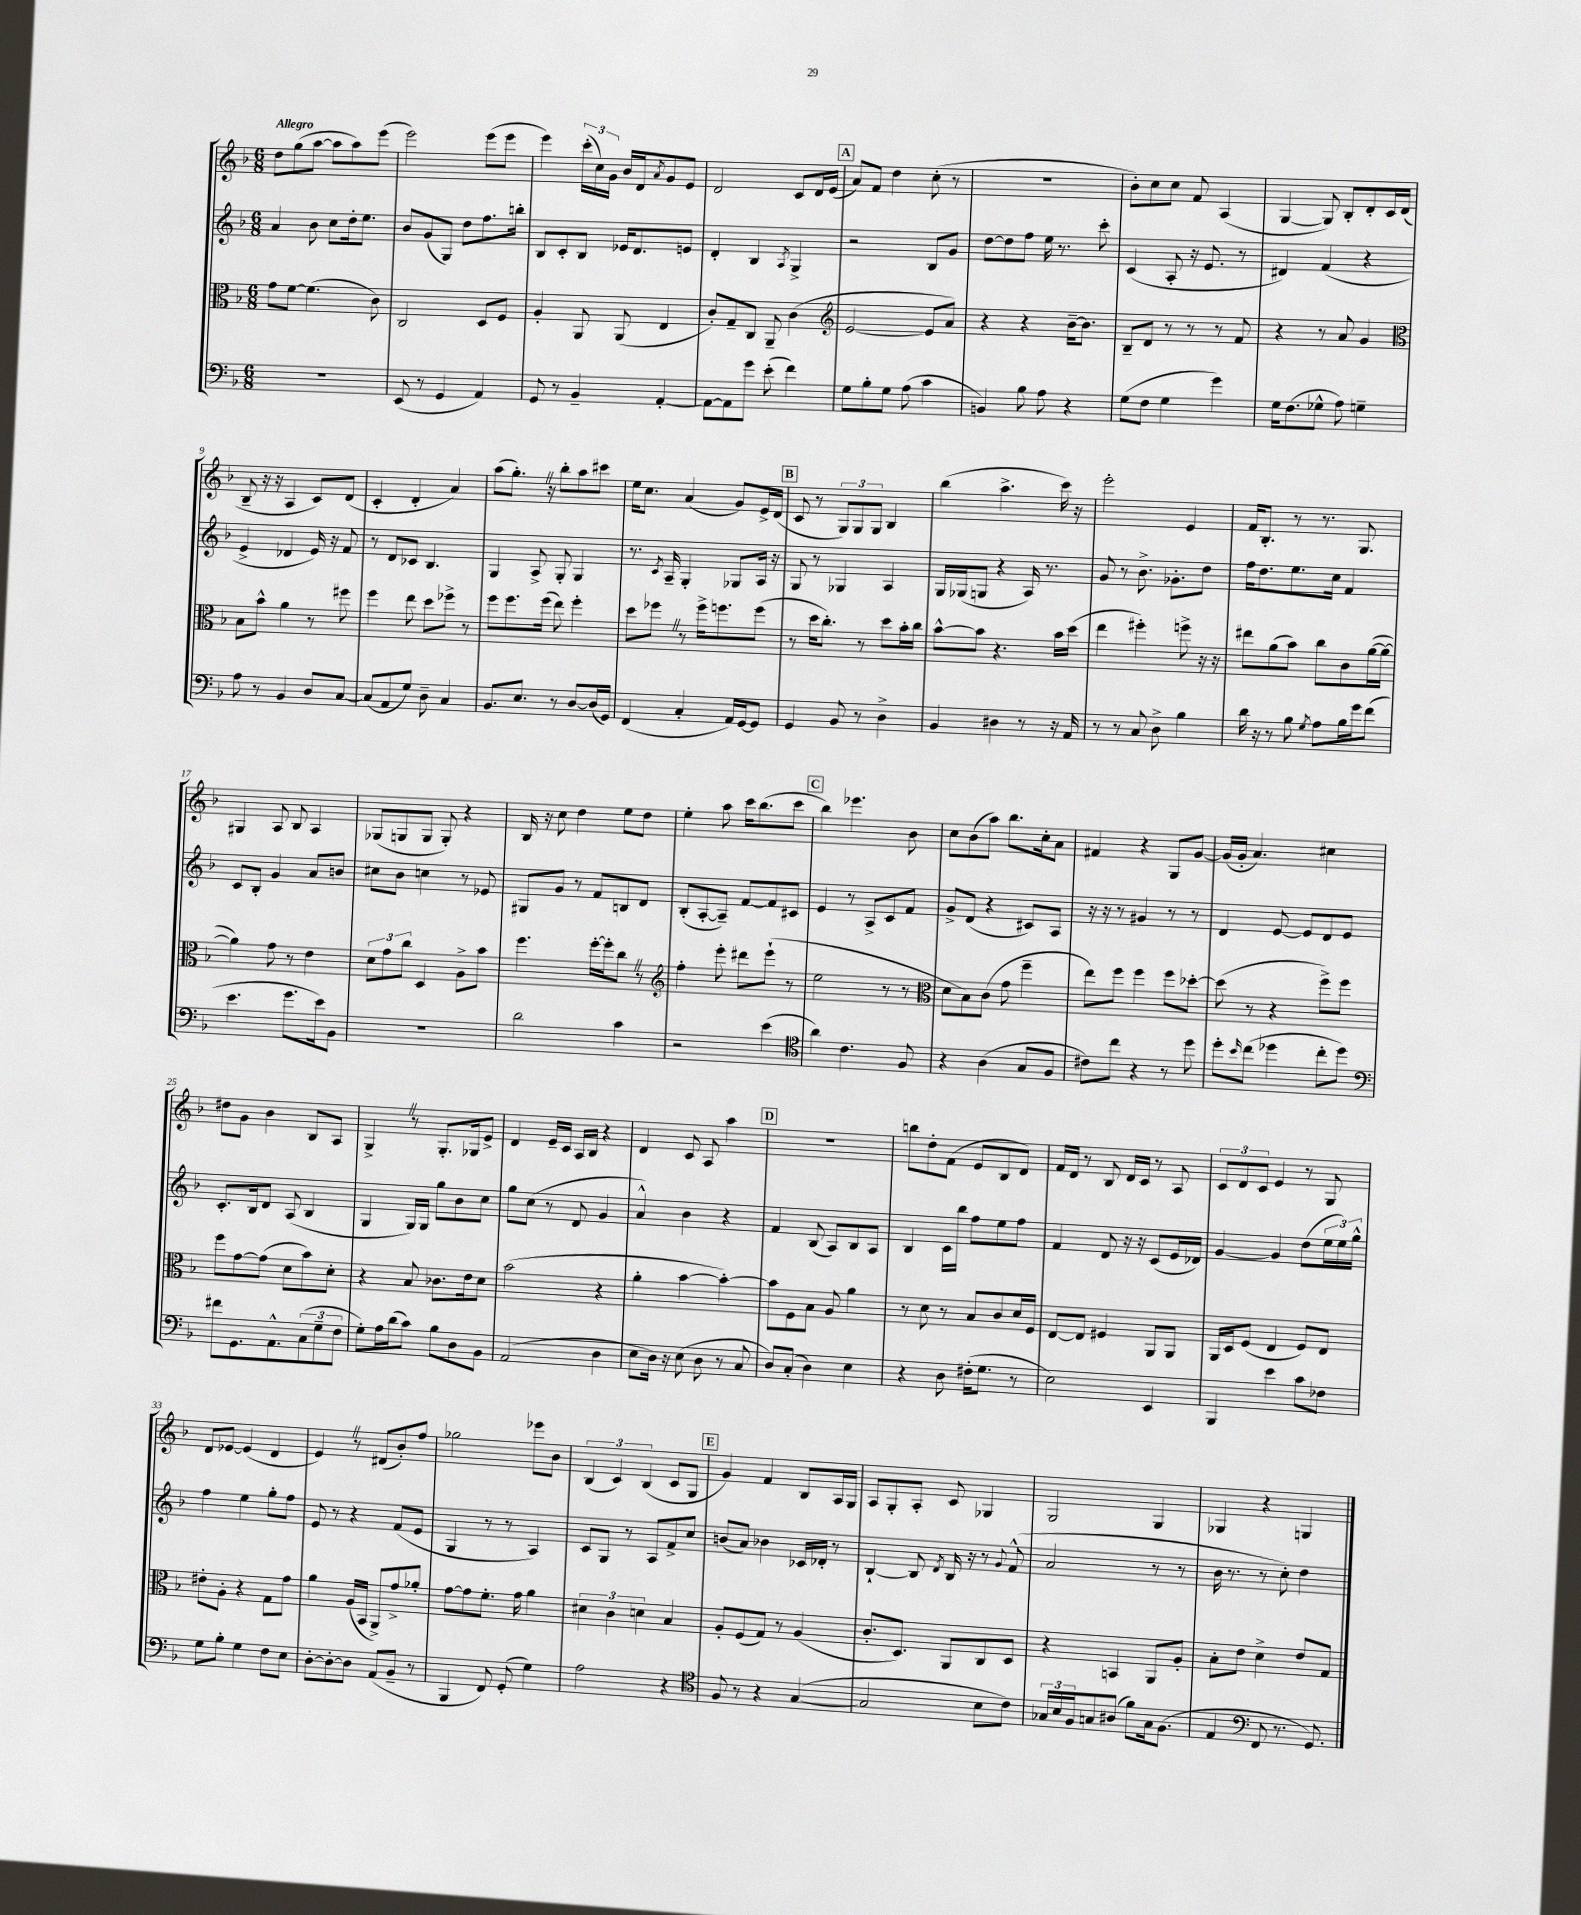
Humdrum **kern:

**kern	**kern	**kern	**kern
*staff4	*staff3	*staff2	*staff1
*clefF4	*clefC3	*clefG2	*clefG2
*k[b-]	*k[b-]	*k[b-]	*k[b-]
*M6/8	*M6/8	*M6/8	*M6/8
2.r	8g	4a	8dd
.	[8f	.	(8gg
.	(4.f]	8b-	[8aa
.	.	8cc	8aa]
.	.	16dd'	8aa)
.	.	8.ee	.
.	8c)	.	(8eee
=	=	=	=
(8EE	2C	8b-	2eee)
8r	.	(8g	.
4GG	.	8G)	.
.	.	8dd	.
4AA)	8D	8.ff	(8eee
.	8F	.	8eee
.	.	16bb'	.
=	=	=	=
8GG	4A'	8B-	4eee)
8r	.	8c'	.
4BB-~	8AA	8B-	(24ccc'
.	.	.	24cc)
.	.	.	24g
.	(8AA	16e-	16b-
.	.	8.d	16d
.	.	.	8qa
[4AA'	4E	.	8g
.	.	8e	8e
=	=	=	=
8AA_	8c')	4d'	2d
8AA]	8G~	.	.
8g	8C	4B-	.
(8e'	8AA~	.	.
.	.	8qA	.
4f)	(4c	4G^	8c
.	.	.	16d
.	.	.	(16e
=	=	=	=
*	*clefG2	*	*
8G	[2e	2r	8a)
8B-'	.	.	8f
8G	.	.	4dd
(8A	.	.	.
4c	8e]	8B-	(8cc'
.	8a)	8g	8r
=	=	=	=
4BB)	4r	[8dd	2.r
.	.	8dd]	.
8B-	4r	8ff	.
8A	.	16ee	.
.	.	8.r	.
4r	[16b-~	.	.
.	8.b-]	.	.
.	.	8ccc'	.
=	=	=	=
(8G	8B-~	(4c	8b-')
8F	8d	.	8cc
4G	8r	8A'	8cc
.	8r	16r	8f
.	.	8.e	.
4g)	8r	.	(4A
.	8f	8r	.
=	=	=	=
16G	4r	4d#)	[4G
(8.F	.	.	.
8G-^^	8r	(4f	8G])
8A)	8a	.	8B-'
4G~	4g	4r	8d'
.	.	.	16c
.	.	.	(16d
=	=	=	=
*	*clefC3	*	*
8A	8B-	4e^	8B-~
8r	8b-^^	.	16r
.	.	.	16r
4BB-	4a	4d-	4A
8D	8r	16e)	8c)
.	.	16r	.
[8C	8ff#	8f	(8d
=	=	=	=
(8C]	4ff	8r	4c'
8AA	.	8d	.
8G)	8ee	8c-	4d'
8D~	8dd	4.B-	.
4C	8ff-^	.	4a)
.	8r	.	.
=	=	=	=
8.BB-	8ff	4G	(8aa
.	8.ff	.	8.gg')
8.E	.	.	.
.	.	8A^	.
.	(16ff	.	16r
8r	8ee)	8G'	8bb-'
[8D	4ff'	4G	8aa
(16D]	.	.	8ccc#
16GG)	.	.	.
=	=	=	=
(4FF	8dd	8.r	16ee
.	.	.	8.cc
.	8ff-	.	.
.	.	8qc	.
.	.	16A~	.
4C'	8r	4G'	(4a
.	16ff-^	.	.
.	8.ff	.	.
16AA)	.	8G-	8g)
[16GG	.	.	.
8GG]	(8ff	16A	16e^
.	.	16r	(16d
=	=	=	=
4GG	8r	8G	8c
.	16dd	8r	8r
.	8.cc')	.	.
8BB-	.	4G-	12G)
.	.	.	12G
8r	8r	.	.
.	.	.	12G
4D^	8dd	4A	4B-
.	16b-'	.	.
.	16cc	.	.
=	=	=	=
4BB-	[8b-^^	16G	(4bb-
.	.	(16G-	.
.	8b-]	8G	.
4D#	4.r	4r	4.aa^
8r	.	16A)	.
.	.	8.r	.
16r	16b-	.	16ccc)
16AA	(16dd	.	16r
=	=	=	=
8r	4ee	8g	2eee'
8r	.	8r	.
8C	4ff#')	8.b-^	.
8D^	.	.	.
.	.	8.g-'	.
4B-	8ff^	.	4e
.	16r	8dd	.
.	16r	.	.
=	=	=	=
16d	8ee#	16ff	16f
16r	.	8.dd	8.B-'
8r	(8a	.	.
8B-	8b-)	8.ee	8r
8qG	.	.	.
8A	8cc	.	8.r
.	.	16cc	.
16B-	8c	4f	.
16g	.	.	8.G
(8f	([16a	.	.
.	16a_	.	.
=	=	=	=
4.e	4a])	8c	4G#
.	.	8B-'	.
.	8g	4g	8A
8.g	8r	.	8B-
.	4e	8a	4A
16e)	.	.	.
8BB-	.	8b	.
=	=	=	=
2.r	12d	8cc#	(8G-
.	12g	.	.
.	.	8b-	8G
.	12cc	.	.
.	4D	4cc	8G
.	.	.	8G')
.	8A^	8r	4r
.	8b-	8e-	.
=	=	=	=
2d	4.ff	8G#	16B-
.	.	.	16r
.	.	8g	8cc
.	.	8r	4dd
.	[16ff'	8f	.
.	16ff']	.	.
4c	8cc	8B	8ee
.	8r	8d	8dd
=	=	=	=
*	*clefG2	*	*
2r	4ff'	(8B-'	4ee'
.	.	[8A'	.
.	8eee'	8A~])	8aa
.	8ddd#	[8f	16ccc
.	.	.	(8.bb-
(4e	(8eee`	8f]	.
.	8r	8c#	8ccc
=	=	=	=
*clefC4	*	*	*
4a)	2ee	4e	4bb-)
4.c	.	8r	4.eee-
.	.	8A^	.
.	8r	8c	.
8F	8r	8f	8b-
=	=	=	=
*	*clefC3	*	*
4r	8d	8g^	8cc
.	8B-)	(8d	(8b-
(4A	(8c	4r	8aa)
.	8g	.	8.bb-
8G	4ff~	8c#)	.
.	.	.	16cc'
8F	.	8A	8a
=	=	=	=
8c#)	8ee)	16r	4f#
.	.	16r	.
8cc	8ff	8r	.
4r	4ff	4g#	4r
8r	8ff	8r	8G
8dd	[8dd-'	8r	[8g
=	=	=	=
8dd'	(8dd-]	4d	(16g]
.	.	.	16g'
16qqb-	.	.	.
(8cc	8r	.	4.a)
4dd-	4r	[8e	.
.	.	8e]	.
8cc'	8ff^)	8d	4cc#
8dd-)	8ff	8e	.
=	=	=	=
*clefF4	*	*	*
8f#	8ff	8.c'	8dd#
8.GG	[8g	.	8g
.	.	16B-	.
.	(8g]	8d	4b-
8.AA^^	.	.	.
.	8d	(8A	.
(12C	8b-)	4B-	8B-
12G~	.	.	.
.	8d'	.	8A
12F	.	.	.
=	=	=	=
8G')	4r	4G	4G^
16A	.	.	.
(16d	.	.	.
8c)	8B-	16G)	8r
.	.	16G	.
8B-	8.c-	8gg	8.G'
8D	.	8b-	.
.	16e	.	16G-
8BB-	8d	8cc	8e^
=	=	=	=
(2AA	(2b-	8gg	4d
.	.	(8cc	.
.	.	8r	16e~
.	.	.	16c
.	.	8d	16A
.	.	.	16B-
4D	4r	4g	4r
=	=	=	=
8E	4a'	4a^^)	4d
16D)	.	.	.
16r	.	.	.
(8E	[4b-	4b-	8c
8D	.	.	8A
8r	4b-'_)	4r	4aa
8C	.	.	.
=	=	=	=
8D)	8b-]	4f	2.r
(8C'	8F	.	.
4D)	8B-	(8B-	.
.	8A	8A)	.
4E	4a	8B-	.
.	.	8A	.
=	=	=	=
4r	8r	4B-	8bb
.	8d	.	8dd'
8D	8r	16c	(8f
.	.	16bb-	.
(16F#'	8B-	8ff	8e
8.G	.	.	.
.	8c	8ee	8B-
8r	16d	8ff	8d)
.	16F	.	.
=	=	=	=
2E)	[8E	4f	16f
.	.	.	16d
.	8E]	.	8r
.	4F#	8d	8B-
.	.	16r	16d
.	.	16r	16c
4EE	8AA	(8c	8r
.	8AA	16e	8A
.	.	16d-)	.
=	=	=	=
4BBB-	16AA	[4g	12c
.	16D	.	.
.	.	.	12d
.	(8F	.	.
.	.	.	12c
4e	4E	4g]	4e
8c	8F)	(8dd	8r
8F-	8E	24ee	8G
.	.	24ee)	.
.	.	24gg^^	.
=	=	=	=
8G	8e#'	4ff	8d
8B-'	8A'	.	[8e-
4G	4r	4ee	(4e-]
8F	8G	8gg'	4d
8E	8g	8ff	.
=	=	=	=
[8D'	4a	8e	4e)
8D'_	.	8r	.
8D]	(16A	4r	8r
.	16BB-	.	.
(8AA	8AA^)	.	(8d#
8BB-~	8g^	(8f	8b-')
8r	8a-'	8e	8ff
=	=	=	=
4BBB-	[8g	4G	2gg-
.	8g]	.	.
8FF)	8.f'	8r	.
(8GG'	.	8r	.
.	16g	.	.
4G)	4a	4A)	8eee-
.	.	.	8b-
=	=	=	=
2A	6d#	8c	(6B-
.	.	8G	.
.	6c	.	6c)
.	.	8r	.
.	6d	.	(6B-
.	.	8A	.
4r	4B-	8f^	8c
.	.	8cc	8G
=	=	=	=
*clefC4	*	*	*
8F	8A'	(8b	4g)
8r	(8F	8a)	.
4r	8G)	4b-	4f
.	8r	.	.
([4G	(4A	16c-	8B-
.	.	16d-'	.
.	.	8r	16A
.	.	.	16G
=	=	=	=
2G]	8.c'	[4B-`	8A
.	.	.	8G'
.	8.D)	.	.
.	.	8B-]	8A'
.	.	8qd	.
.	8AA	16B-	8c
.	.	16r	.
8B-	8C	8r	4G-
.	.	8qqg	.
8c)	8D	(8f^^	.
=	=	=	=
24G-	4r	2a	2G
24B-	.	.	.
24F	.	.	.
8G	.	.	.
(8A#	4BB	.	.
8f)	.	.	.
16G	8AA	8r	4G
(8.F	.	.	.
.	8A'	8r	.
=	=	=	=
4E	8B-'	16b-	4G-
.	.	8.r	.
.	8e	.	.
*clefF4	*	*	*
8FF	4d^	8r	4r
8.r	.	8cc')	.
.	8e	4dd	4G
8.GG)	.	.	.
.	8G	.	.
==	==	==	==
*-	*-	*-	*-
